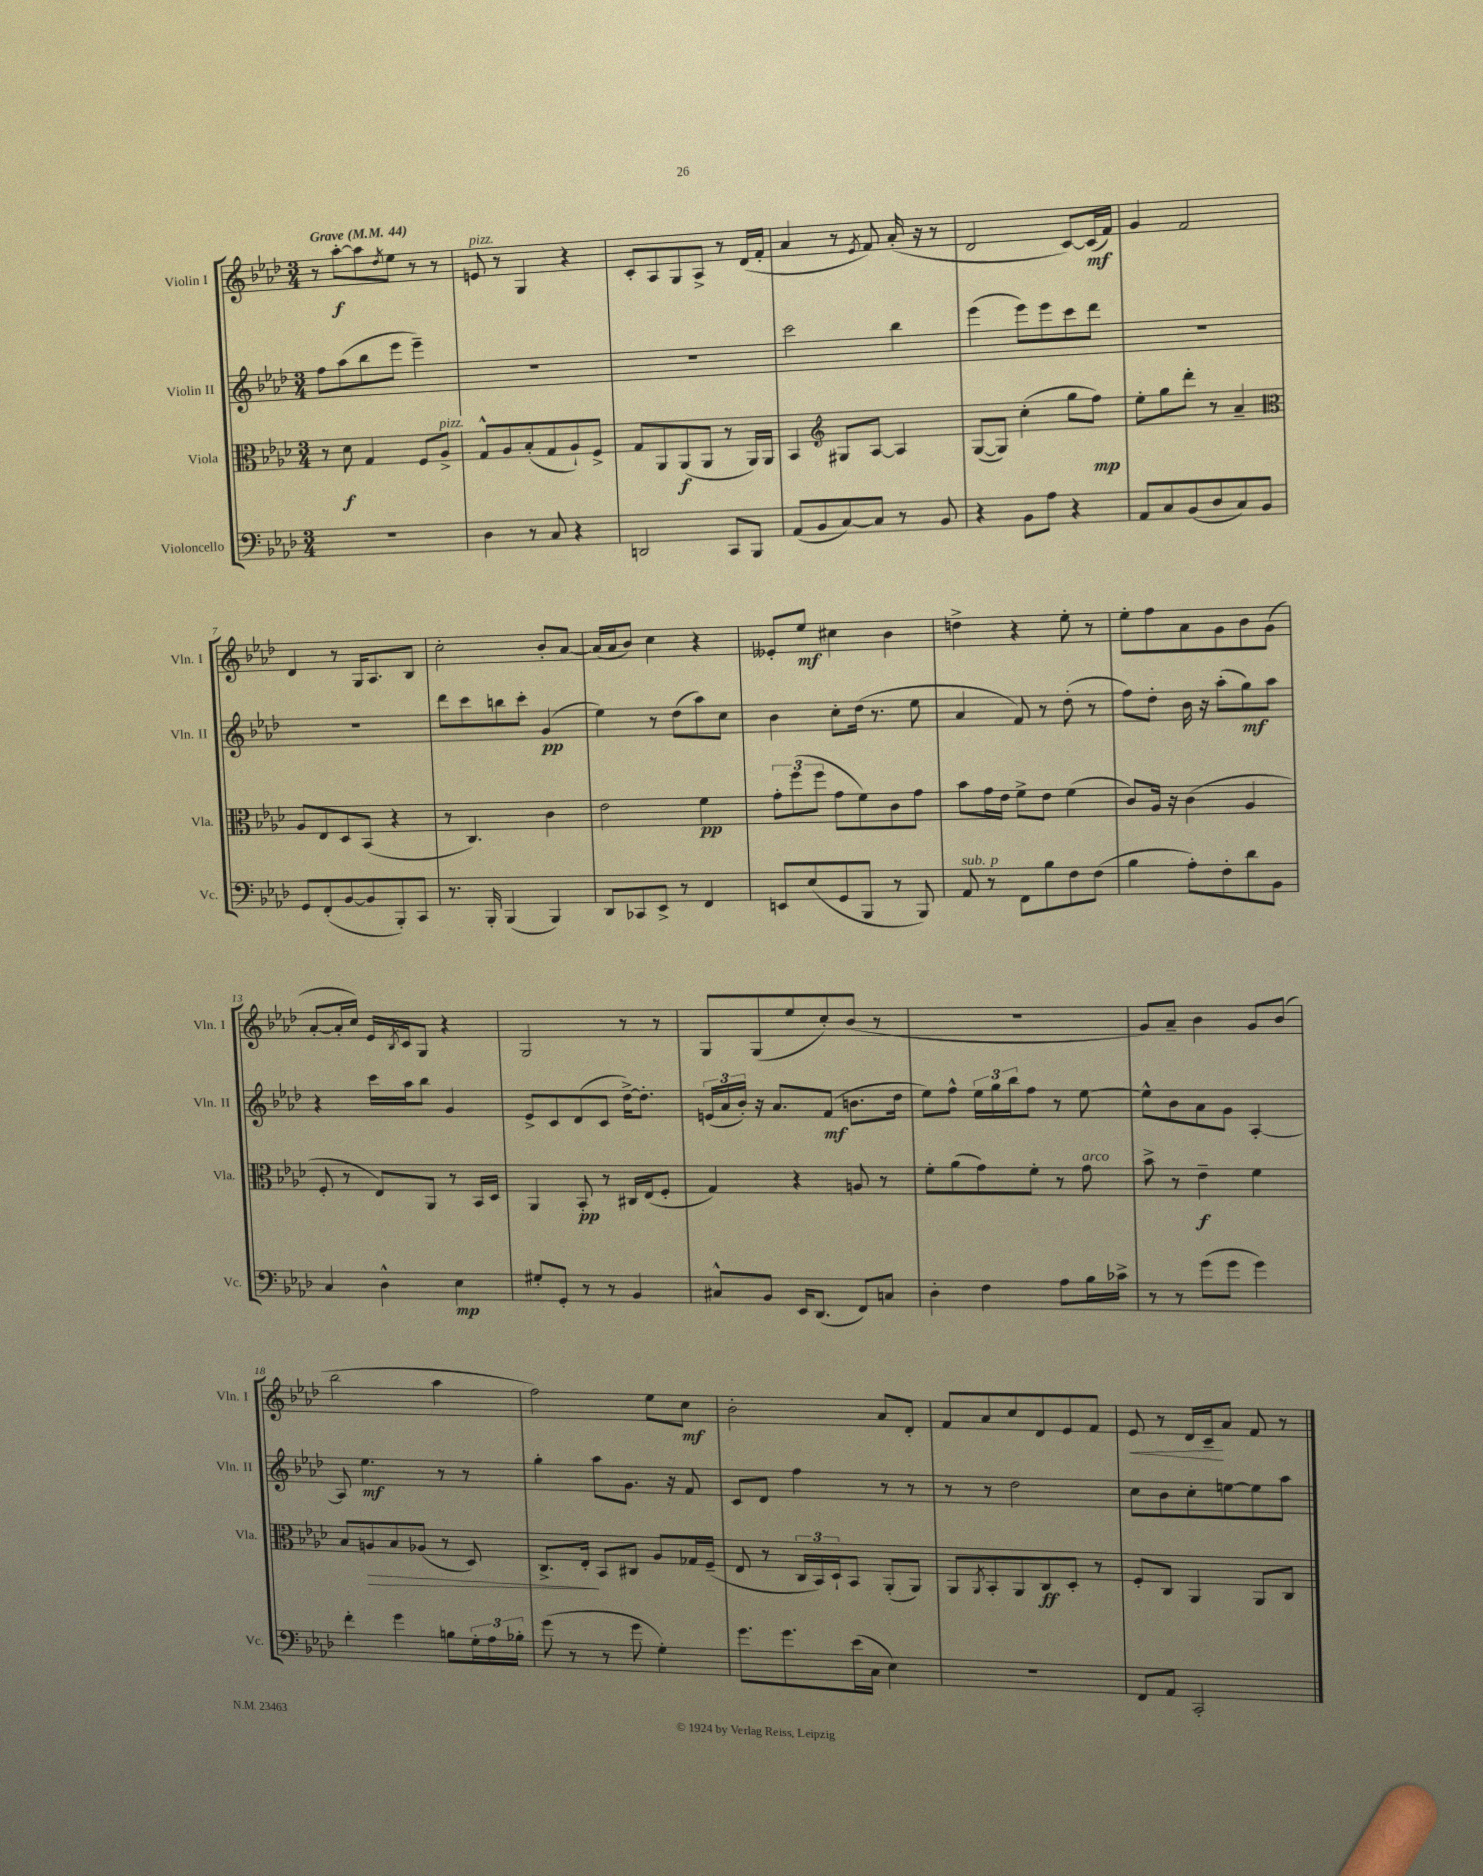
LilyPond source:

<<
\new StaffGroup <<
\new Staff = "s0" \with { instrumentName = "Violin I" shortInstrumentName = "Vln. I" } {
    \clef treble \key aes \major \numericTimeSignature \time 3/4 \tempo "Grave" 4 = 44
    r8 aes''8~-.\f aes''8 \acciaccatura { des''8 } ees''8 r8 r8 |
    e'8^\markup { \italic "pizz." } r8 g4 r4 |
    c'8-. aes8 g8 aes8-> r8 des'16( f'16-. |
    aes'4 r8 \acciaccatura { ees'8 } f'8) aes'16-.( r16 r8 |
    des'2 c'8~) c'16\mf( f'16) |
    g'4 f'2 |
    des'4 r8 g16 aes8. bes8 |
    c''2-. bes'8-. aes'8~ |
    aes'16( aes'16 bes'8) c''4 r4 |
    eeses'8-. ees''8\mf cis''4 bes'4 |
    d''4-> r4 ees''8-. r8 |
    ees''8-. f''8 aes'8 g'8 bes'8 g'8( |
    aes'8~-. aes'16-. c''16) ees'16 \acciaccatura { bes8 } c'16 g8 r4 |
    g2 r8 r8 |
    g8 g8( ees''8 c''8-.) bes'8( r8 |
    R2. |
    g'8) aes'8-- bes'4 g'8 bes'8( |
    bes''2 aes''4 |
    f''2) ees''8 c''8\mf |
    bes'2-. aes'8 des'8-. |
    f'8 aes'8 c''8 des'8 ees'8 f'8 |
    ees'8\< r8 des'16 c'16--\! aes'8 f'8 r8 \bar "|." |
}
\new Staff = "s1" \with { instrumentName = "Violin II" shortInstrumentName = "Vln. II" } {
    \clef treble \key aes \major \numericTimeSignature \time 3/4
    f''8 aes''8( bes''8 ees'''8 ees'''4--) |
    R2. |
    R2. |
    c'''2 bes''4 |
    ees'''4( ees'''8) ees'''8 c'''8 des'''8 |
    R2. |
    R2. |
    des'''8 c'''8 b''8 c'''8-. g'4\pp( |
    ees''4) r8 des''8( aes''8) c''8 |
    bes'4 c''8-. des''16( r8. ees''8 |
    aes'4 f'8) r8 des''8-.( r8 |
    f''8) des''8-. bes'16 r16 aes''8-.( g''8\mf) aes''8 |
    r4 c'''16 aes''16 bes''8 g'4 |
    ees'8-> c'8 des'8( c'8 des''16~->) des''8.-. |
    \tuplet 3/2 { e'16( aes'16 bes'16-.) } r16 aes'8. f'8\mf( b'8. des''16 |
    ees''8) f''8-^ \tuplet 3/2 { ees''16 g''16 bes''16 } f''8 r8 ees''8~ |
    ees''8-^ bes'8 aes'8 g'8 aes4~-. |
    aes8 ees''4.\mf r8 r8 |
    g''4-. aes''8 g'8. r16 f'8 |
    c'8 des'8 f''4 r8 r8 |
    r8 r8 des''2 |
    c''8 bes'8 c''8-. e''8~ e''8 aes''8 \bar "|." |
}
\new Staff = "s2" \with { instrumentName = "Viola" shortInstrumentName = "Vla." } {
    \clef alto \key aes \major \numericTimeSignature \time 3/4
    r8 des'8\f g4 f8 aes8->^\markup { \italic "pizz." } |
    g8-^ aes8 bes8-.( g8 aes8-!) f8-> |
    g8 aes,8 aes,8\f( aes,8 r8 aes,16) aes,16 |
    bes,4 \clef treble gis8 aes8~ aes4 |
    g8~( g8) c''4-.( g''8 f''8\mp) |
    ees''8-. g''8 des'''8-. r8 aes'4-- |
    \clef alto aes8 ees8 des8 bes,8( r4 |
    r8 c4.) c'4 |
    ees'2 f'4\pp |
    \tuplet 3/2 { g'8-. f''8( f''8 } g'8 f'8) c'8 g'8 |
    bes'8 g'16 ees'16 f'8-> ees'8 f'4( |
    c'8) aes16 r16 c'4( aes4 |
    f8-. r8 ees8) aes,8 r8 bes,16 des16 |
    aes,4 bes,8-.\pp r8 cis16 ees16( f8-. |
    g4) r4 a8 r8 |
    f'8-. aes'8( g'8) f'8-. r8 g'8^\markup { \italic "arco" } |
    bes'8-> r8 ees'4--\f f'4 |
    bes8 a8\> bes8 aes8( r8 des8) |
    c8.-> ees16-.\! bes,8 cis8 aes8 ges16 f16--( |
    ees8 r8 \tuplet 3/2 { c16 bes,16) des16-! } bes,8 aes,8-.( aes,8) |
    aes,8 \acciaccatura { aes,8 } bes,8-. aes,8 c8\ff des8-. r8 |
    f8-. c8 aes,4 aes,8 c8 \bar "|." |
}
\new Staff = "s3" \with { instrumentName = "Violoncello" shortInstrumentName = "Vc." } {
    \clef bass \key aes \major \numericTimeSignature \time 3/4
    R2. |
    des4 r8 c8 r4 |
    d,2 c,8 bes,,8 |
    aes,8( bes,8 c8~) c8 r8 bes,8 |
    r4 bes,8 aes8 r4 |
    aes,8 c8 bes,8( des8 c8) bes,8 |
    g,8 f,8-.( bes,8~ bes,8 bes,,8-.) c,8 |
    r8. bes,,16-. bes,,4( bes,,4) |
    des,8 ces,8 ees,8-> r8 f,4 |
    e,8 ees8( g,8 bes,,8 r8 bes,,8) |
    aes,8^\markup { \italic "sub. p" } r8 f,8 bes8 f8 f8( |
    bes4 aes8-.) f8-. des'8 bes,8 |
    c4 des4-^ ees4\mp |
    gis8-. g,8-. r8 r8 bes,4 |
    cis8-^ bes,8 ees,16 des,8.( f,8) c8 |
    des4-. f4 aes8 bes16 ces'16-> |
    r8 r8 g'8( g'8 g'4) |
    f'4-. g'4 b8 \tuplet 3/2 { g16-. aes16 bes16-. } |
    g'8( r8 r8 g'8 g4-.) |
    g'8. g'8. ees'16( c16 ees4) |
    R2. |
    f,8 aes,8 c,2-. \bar "|." |
}
>>
>>
